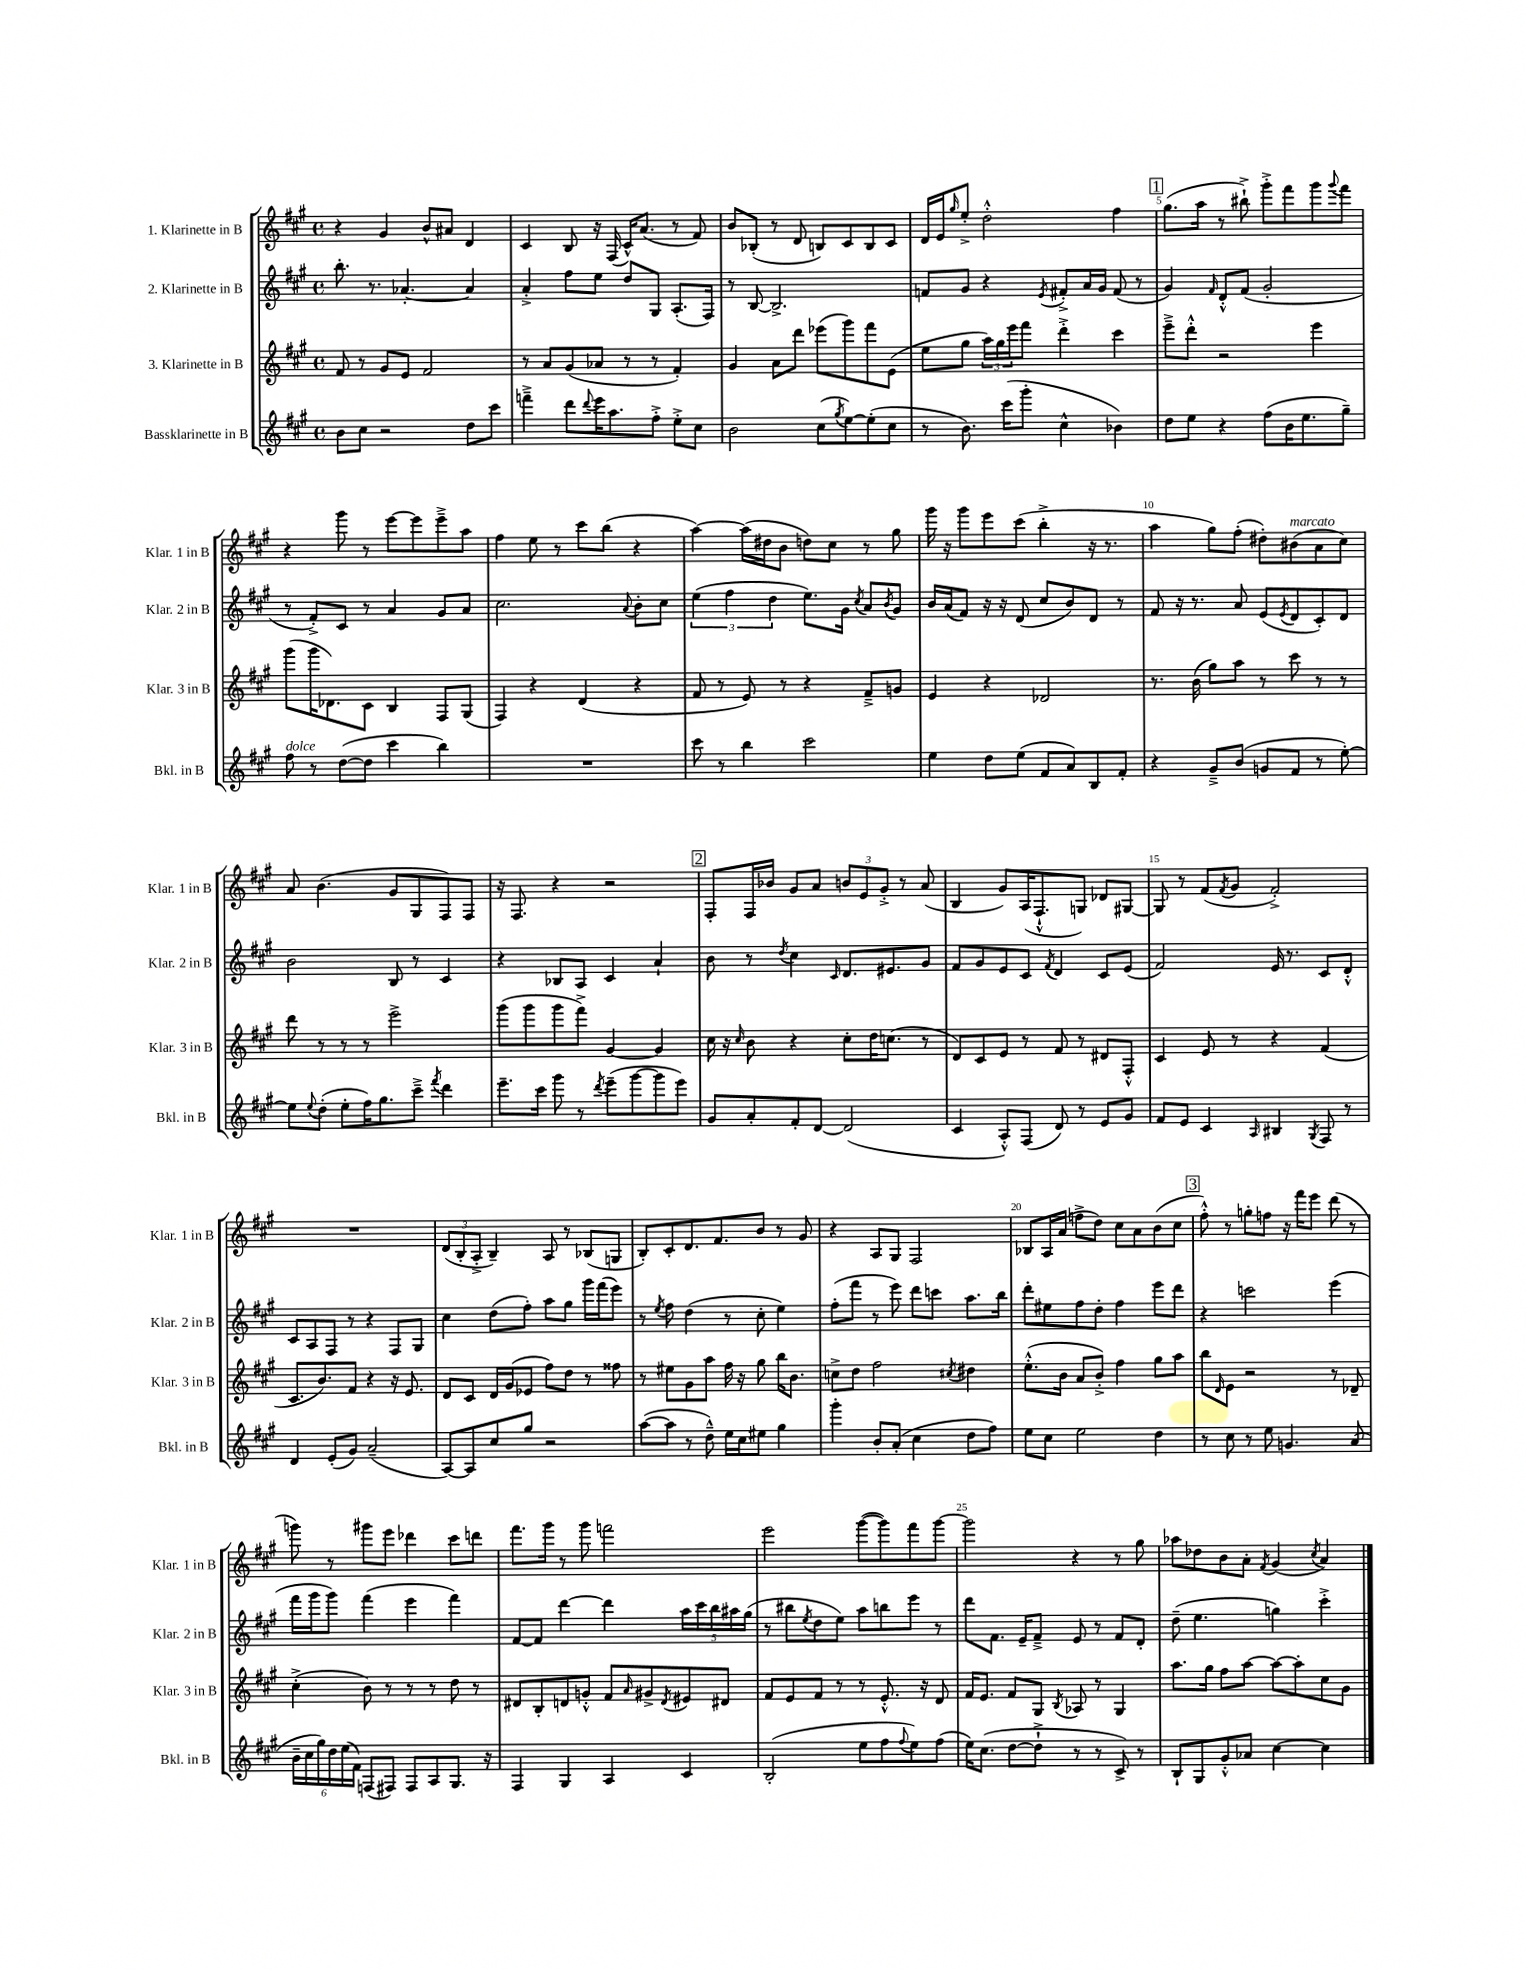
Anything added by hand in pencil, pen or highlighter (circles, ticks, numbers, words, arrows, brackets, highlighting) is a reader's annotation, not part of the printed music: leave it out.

**kern	**kern	**kern	**kern
*part4	*part3	*part2	*part1
*staff4	*staff3	*staff2	*staff1
*I"Bassklarinette in B	*I"3. Klarinette in B	*I"2. Klarinette in B	*I"1. Klarinette in B
*I'Bkl. in B	*I'Klar. 3 in B	*I'Klar. 2 in B	*I'Klar. 1 in B
*clefG2	*clefG2	*clefG2	*clefG2
*k[f#c#g#]	*k[f#c#g#]	*k[f#c#g#]	*k[f#c#g#]
*M4/4	*M4/4	*M4/4	*M4/4
*met(c)	*met(c)	*met(c)	*met(c)
=1	=1	=1	=1
8b\L	8f#/	8.bb'\	4r
8cc#\J	8r	.	.
.	.	8.r	.
2r	8g#/L	.	4g#/
.	8e/J	[4.a-X'/	.
.	2f#/	.	8b^^/L
.	.	.	8a#X/J
8dd\L	.	4a-/]	4d/
8ccc#\J	.	.	.
=2	=2	=2	=2
4fffn~^\	8r	4a'^/	4c#/
.	8a/L	.	.
8ddd\L	(8g#/	8ff#\L	8B/
8qqddd/	.	.	.
16eee\K	8a-X/J	8ee\J	16r
8.aa\	.	.	(16F#/
.	8r	8dd/L	16c#^^/KL)
.	.	.	(8.a/J
8ff#'^\J	8r	8G#/J	.
8ee'^\L	4f#'/)	(8.A'/L	8r
8cc#\J	.	.	8f#/)
.	.	16F#/Jk)	.
=3	=3	=3	=3
2b\	4g#/	8r	8b/L
.	.	[8B/	(8B-X'/J
.	8a\L	2.B^/]	8r
.	8ddd\J	.	8d/
(8cc#\L	(8eee-X\L	.	8Bn/L)
8qgg#/	.	.	.
[8ee\)	8ggg#\)	.	8c#/
(8ee'\]	8fff#\	.	8B/
8cc#\J	(8e\J	.	8c#/J
=4	=4	=4	=4
8r	8ee\L	8fn/L	16d/LL
.	.	.	16e/J
.	.	.	16qqgg#/
8.b\)	8gg#\J	8g#/J	8ee'^/J
.	24aa\LL)	4r	2dd'^^\
.	24gg#\	.	.
(16ccc#\KL	.	.	.
.	24eee\J	.	.
8ggg#'\J	8fff#\J	.	.
.	.	8qe/	.
4cc#^^\	4ddd'^\	8f#X'^/L	.
.	.	16a/L	.
.	.	16g#/JJ	.
4b-X\)	4ccc#\	(8f#/	4ff#\
.	.	8r	.
!!LO:REH:place=s1:t=1
=5	=5	=5	=5
8dd\L	8eee~^\L	4g#/)	(8.gg#\L
8ee\J	8ddd'^^\J	.	.
.	.	.	16aa\Jk
.	.	16qqf#/	.
4r	2r	8d'^^/L	8r
.	.	(8f#/J	8bb#X`^\)
(8ff#\L	.	2g#'/	8ggg#'^\L
16b\K	.	.	8fff#\
8.ee\	.	.	.
.	4eee\	.	8ggg#\
.	.	.	8qqggg#/
8gg#~\J)	.	.	8fff#\J
!!LO:LB:g=z
=6	=6	=6	=6
!LO:TX:a:i:t=dolce	!	!	!
8ff#\	(8ggg#\L	8r	4r
8r	16ggg#\K	8f#'^/L)	.
.	8.d-X\)	.	.
([8dd\L	.	8c#/J	8ggg#\
8dd\J]	8c#\J	8r	8r
4ccc#\	4B/	4a/	[8eee\L
.	.	.	8eee\]
4bb\)	8F#/L	8g#/L	8eee~^\
.	(8G#/J	8a/J	8aa\J
=7	=7	=7	=7
1r	4F#/)	2.cc#\	4ff#\
.	4r	.	8ee\
.	.	.	8r
.	(4d/	.	8ccc#\L
.	.	.	(8bb\J
.	.	8qqa/	.
.	4r	8b'\L	4r
.	.	8cc#\J	.
=8	=8	=8	=8
8ccc#\	8f#/	(6ee\	[4aa\)
8r	8r	.	.
.	.	6ff#\	.
4bb\	8e/)	.	(16aa\LL]
.	.	.	16dd#X\J
.	.	6dd\	.
.	8r	.	8b\J
2ccc#\	4r	8.ee\L)	8ddn\L)
.	.	.	8cc#\J
.	.	16g#\Jk	.
.	.	8qcc#/	.
.	8f#~^/L	8a/L	8r
.	.	8qb/	.
.	8gn/J	8g#/J	8gg#\
=9	=9	=9	=9
4ee\	4e/	16b/LL	16ggg#\
.	.	(16a/J	16r
.	.	8f#/J)	8ggg#\L
8dd\L	4r	16r	8eee\
.	.	16r	.
(8ee\J	.	(8d/	(8ccc#\J
8f#/L	2d-X/	8cc#/L	4bb'^\
8a/)	.	8b/)	.
8B/	.	8d/J	16r
.	.	.	8.r
8f#'/J	.	8r	.
=10	=10	=10	=10
4r	8.r	8f#/	4aa\
.	.	16r	.
.	(16b\	8.r	.
8g#~^/L	8gg#\L)	.	8gg#\L)
(8b/J	8aa\J	8a/	(8ff#'\J
8gn/L	8r	(8e/L	8dd#X'\L)
.	.	8qe/	.
!	!	!	!LO:TX:a:i:t=marcato
8f#/J	8ccc#\	8d/	(8b#X\
8r	8r	8c#'/)	8a\
[8ee'\)	8r	8d/J	8cc#\J)
!!LO:LB:g=z
=11	=11	=11	=11
8ee\L]	8ddd\	2b\	8a/
8qqee/	.	.	.
(8dd'\J	8r	.	(4.b\
8ee'\L	8r	.	.
16ff#\K)	8r	.	.
8.gg#\	.	.	.
.	2eee^\	8B/	8g#/L
8ccc#~^\J	.	8r	8G#/
8qfff#/	.	.	.
4ddd\	.	4c#/	8F#/)
.	.	.	8F#/J
=12	=12	=12	=12
8.eee~\L	(8ggg#\L	4r	16r
.	.	.	8.F#/
.	8ggg#\	.	.
16ccc#\Jk	.	.	.
8ggg#\	8ggg#\	8B-X/L	4r
8r	8fff#^\J)	8A/J	.
8qddd/	.	.	.
(8eee~\L	[4g#/	4c#/	2r
[8ggg#\	.	.	.
8ggg#\]	4g#/]	4a`/	.
8eee\J)	.	.	.
!!LO:REH:place=s1:t=2
=13	=13	=13	=13
8g#/L	16cc#\	8b\	8F#'/L
.	16r	.	.
.	16qqcc#/	.	.
8a'/	8b\	8r	16F#/L
.	.	.	16b-X/JJ
.	.	8qdd/	.
8f#'/	4r	4cc#\	8g#/L
[8d/J	.	.	8a/J
.	.	16qqc#/	.
(2d/]	8cc#'\L	8.d/L	12bn/L
.	.	.	12e/
.	16dd\K	.	.
.	.	.	12g#'^/J
.	(8.ccn\J	8.e#X/	.
.	.	.	8r
.	8r	8g#/J	(8a/
=14	=14	=14	=14
4c#/	8d/L)	8f#/L	4B/
.	8c#/	8g#/	.
8A'^^/L)	8e/J	8e/	8g#/L)
(8F#/J	8r	8c#/J	(16A/K
.	.	.	8.F#`^^/
.	.	8qf#/	.
8d/)	8f#/	4d/	.
8r	8r	.	8Gn/J)
8e/L	8d#X/L	8c#/L	8d-X/L
8g#/J	8F#'^^/J	(8e/J	[8G#X/J
=15	=15	=15	=15
8f#/L	4c#/	2f#/)	8G#/]
8e/J	.	.	8r
4c#/	8e/	.	(8f#/L
.	.	.	8qf#/
.	8r	.	8g#/J
16qqA/	.	.	.
4B#X/	4r	16e/	2f#'^/)
.	.	8.r	.
8qG#/	.	.	.
8F#/	(4f#/	8c#/L	.
8r	.	8d'^^/J	.
!!LO:LB:g=z
=16	=16	=16	=16
4d/	8.c#/L	8c#/L	1r
.	.	8A/	.
.	8.b/)	.	.
(8e'/L	.	8F#/J	.
8g#/J)	8f#/J	8r	.
(2a~/	4r	4r	.
.	16r	8F#/L	.
.	8.e/	.	.
.	.	8G#/J	.
=17	=17	=17	=17
[8A/L)	8d/L	4cc#\	(12d/L
.	.	.	12B'/
8A/]	8c#/J	.	.
.	.	.	12A'^/J
8cc#/	16d/LL	(8dd\L	4B~/)
.	(16g#/J	.	.
8gg#/J	8e-X/J	8ff#'\J)	.
2r	8ff#\L)	8aa\L	8A/
.	8dd\J	8gg#\J	8r
.	8r	16ggg#\LL	(8B-X/L
.	.	(16fff#\J	.
.	8ff##X\	8eee\J)	8Gn/J
=18	=18	=18	=18
([8aa\L	8r	8r	8B'/L)
.	.	8qee/	.
8aa\J]	8ee#X\L	8ff#\	8c#'/
8r	8g#\	(4dd\	8.d/
8dd~^^\)	8aa\J	.	.
.	.	.	8.f#/
16ee\LL	16ff#\	8r	.
16cc#\J	16r	.	.
8ee#X\J	8gg#\	8cc#'\	8b/J
4gg#\	16bb\KL	4ee\)	8r
.	8.b\J	.	.
.	.	.	8g#/
=19	=19	=19	=19
4ggg#'\	8ccn^\L	(8ff#'\L	4r
.	8dd\J	8fff#\J	.
8b'/L	2ff#\	8r	8A/L
(8a'/J	.	8eee\)	8G#/J
4cc#\	.	8ddd\L	2F#/
.	.	8cccn\J	.
.	8qcc#X/	.	.
8dd\L	4dd#X\	8.aa\L	.
8ff#\J)	.	.	.
.	.	16bb\Jk	.
=20	=20	=20	=20
8ee\L	(8.ee'^^\L	8ddd'\L	8B-X/L
8cc#\J	.	8ee#X\	16A/L
.	16b\Jk	.	(16a/JJ
2ee\	8a/L	8ff#\	8ffn^\L
.	8b'^/J)	8dd'\J	8dd\J)
.	4ff#\	4ff#\	8cc#\L
.	.	.	8a\
4dd\	8gg#\L	8eee\L	(8b\
.	8aa\J	8ddd\J	8cc#\J
!!LO:REH:place=s1:t=3
=21	=21	=21	=21
8r	8bb\L	4r	8ff#'^^\)
.	16qqd/	.	.
8cc#\	8e\J	.	8r
8r	2r	2cccn\	8ggn'\L
8ee\	.	.	8ffn\J
4.gn/	.	.	16r
.	.	.	16fff#\KL
.	.	.	8eee\J
.	8r	(4eee\	(8ddd\
(8a/	8d-X~/	.	8r
!!LO:LB:g=z
=22	=22	=22	=22
24b~\LL	(4cc#'^\	16fff#\LL	8gggn\)
24cc#\	.	.	.
.	.	16ggg#\J	.
24gg#\)	.	.	.
24dd\	.	8ggg#\J)	8r
(24ee\	.	.	.
24f#\JJ)	.	.	.
(8Fn/L	8b\)	(4fff#\	8ggg#X\L
8F#X/J)	8r	.	8eee\J
8F#/L	8r	4eee\	4ddd-X\
8A/	8r	.	.
8.G#/J	8dd\	4fff#\)	8ccc#\L
.	8r	.	8dddn\J
16r	.	.	.
=23	=23	=23	=23
4F#/	8d#X/L	[8f#/L	8.fff#\L
.	8B'/	8f#/J]	.
.	.	.	16ggg#\Jk
4G#/	8dn/	[4ddd\	8r
.	8gn'^^/J	.	8ggg#\
4A/	8f#/L	4ddd\]	2fffn\
.	16qqa/	.	.
.	8g#X^/	.	.
.	8qd/	.	.
4c#/	8e#X/	20aa\LL	.
.	.	20ccc#\	.
.	.	20bb\	.
.	8d#X/J	.	.
.	.	20aa#X\	.
.	.	(20gg#\JJ	.
=24	=24	=24	=24
(2B'/	8f#/L	8r	2eee\
.	8e/	8bb#X\L	.
.	.	8qee/	.
.	8f#/J	8dd\	.
.	8r	8ee\J)	.
8ee\L	8r	8aa\L	([8ggg#\L
8ff#\	8.e'^^/	8bbn\	8ggg#\])
8qqff#/	.	.	.
8ee\)	.	8eee\J	8fff#\
.	16r	.	.
(8ff#\J	8d/	8r	[8ggg#\J
=25	=25	=25	=25
16ee\KL)	16f#/KL	8ddd\L	2ggg#\]
(8.cc#\J	8.e/J	.	.
.	.	8.f#\J	.
[8dd\L	8f#/L	.	.
.	.	16e~/KL	.
8dd`^\J]	8G#/J	8f#~^/J	.
.	8qB/	.	.
8r	8A-X/	8e/	4r
8r	8r	8r	.
8c#^/)	4G#/	8f#/L	8r
8r	.	8d'/J	8gg#\
=26	=26	=26	=26
8B`/L	8.aa\L	(8dd~\	8aa-X\L
8G#/	.	4.ee\	8dd-X\
.	16gg#\Jk	.	.
8g#'^^/	8ff#\L	.	8b\
8a-X/J	[8aa\J	.	8a'\J
.	.	.	8qf#/
[4cc#\	8aa\L_	4ggn\)	(4g#/
.	8aa'\]	.	.
.	.	.	8qcc#/
4cc#\]	8cc#\	4ccc#'^\	4a/)
.	8g#\J	.	.
==	==	==	==
*-	*-	*-	*-
